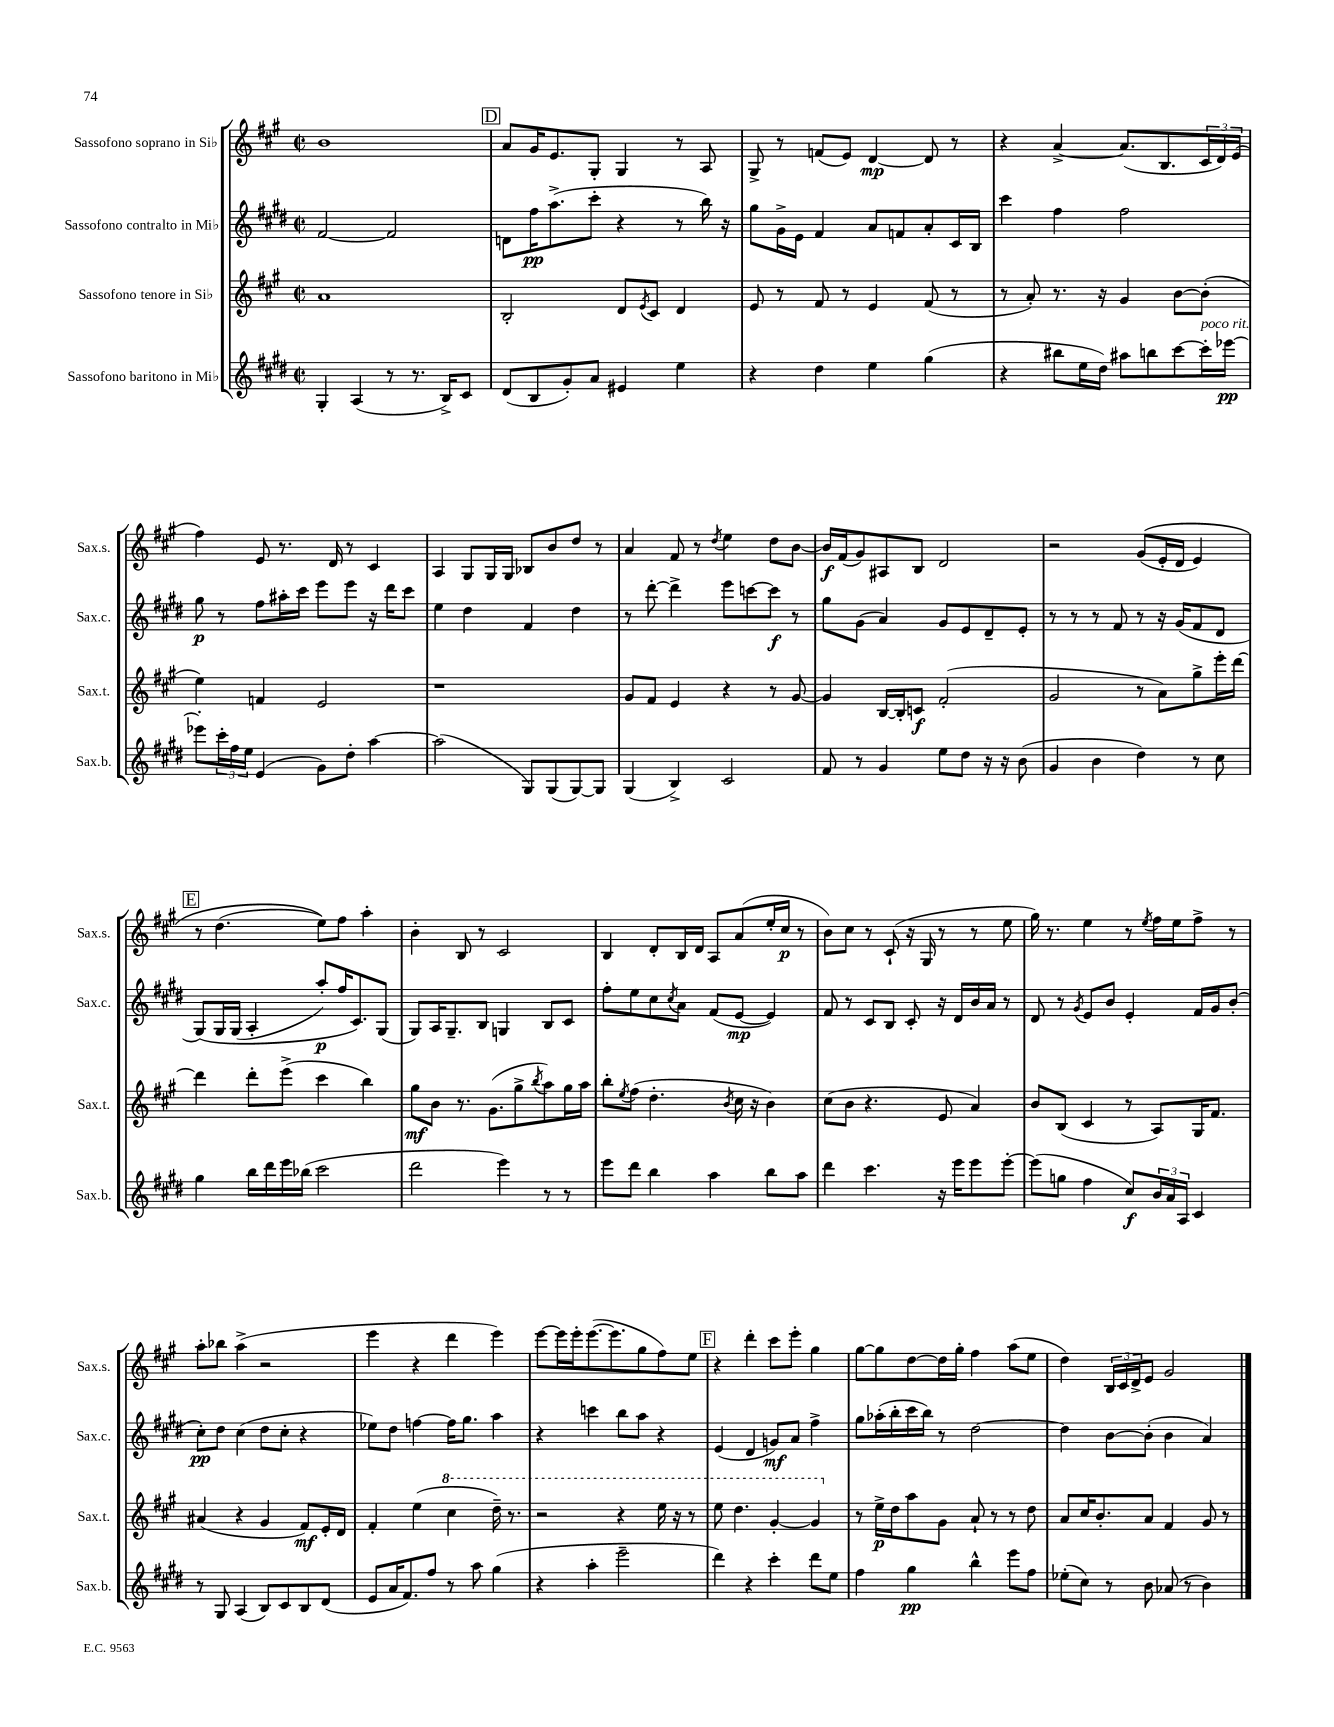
<<
\new StaffGroup <<
\new Staff = "s0" \with { instrumentName = "Sassofono soprano in Sib" shortInstrumentName = "Sax.s." } {
    \clef treble \key a \major \defaultTimeSignature \time 2/2
    b'1 |
    \mark \markup { \box "D" } a'8 gis'16 e'8. gis8-. gis4 r8 a8 |
    gis8-> r8 f'8( e'8) d'4~\mp d'8 r8 |
    r4 a'4~-> a'8.( b8. \tuplet 3/2 { cis'16 d'16) e'16( } |
    fis''4) e'8 r8. d'16 r8 cis'4 |
    a4 gis8 gis16 gis16 bes8 b'8 d''8 r8 |
    a'4 fis'8 r8 \acciaccatura { d''8 } e''4 d''8 b'8~ |
    b'16\f fis'16( gis'8) ais8 b8 d'2 |
    r2 gis'8(\( e'16-. d'16 e'4) |
    \mark \markup { \box "E" } r8 d''4.( e''8)\) fis''8 a''4-. |
    b'4-. b8 r8 cis'2 |
    b4 d'8-. b16 d'16 a8 a'8( e''16-. cis''16\p r8 |
    b'8) cis''8 r8 cis'8-!( r16 gis16 r8 r8 e''8 |
    gis''16) r8. e''4 r8 \acciaccatura { e''8 } fis''16 e''16 fis''8-> r8 |
    a''8-. bes''8 a''4->( r2 |
    e'''4 r4 d'''4 e'''4) |
    e'''8~ e'''16 e'''16-. e'''8.~( e'''8. gis''8 fis''8) e''8 |
    \mark \markup { \box "F" } r4 d'''4-. cis'''8 e'''8-. gis''4 |
    gis''8~ gis''8 d''8~ d''16 gis''16-. fis''4 a''8( e''8 |
    d''4) \tuplet 3/2 { b16 cis'16 d'16-> } e'8 gis'2 \bar "|." |
}
\new Staff = "s1" \with { instrumentName = "Sassofono contralto in Mib" shortInstrumentName = "Sax.c." } {
    \clef treble \key e \major \defaultTimeSignature \time 2/2
    fis'2~ fis'2 |
    \mark \markup { \box "D" } d'8 fis''16\pp a''8.->( cis'''8-. r4 r8 b''16) r16 |
    gis''8 gis'16-> e'16 fis'4 a'8 f'8 a'8-. cis'16 b16 |
    cis'''4 fis''4 fis''2 |
    gis''8\p r8 fis''8 ais''16-. cis'''16 e'''8 e'''8 r16 dis'''16 cis'''8 |
    e''4 dis''4 fis'4 dis''4 |
    r8 dis'''8~-. dis'''4-> e'''8 c'''8~ c'''8\f r8 |
    gis''8 gis'8( a'4) gis'8 e'8 dis'8-- e'8-. |
    r8 r8 r8 fis'8 r8 r16 gis'16( fis'8 dis'8 |
    \mark \markup { \box "E" } gis8)\( gis16 gis16( a4-. a''8-.\p) fis''16 cis'8.\) gis8( |
    gis8) a16 gis8.-- b8 g4 b8 cis'8 |
    fis''8-. e''8 cis''8 \acciaccatura { cis''8 } a'8 fis'8( e'8~\mp e'4) |
    fis'8 r8 cis'8 b8 cis'8-. r16 dis'16 b'16 a'16 r8 |
    dis'8 r8 \acciaccatura { gis'8 } e'8 b'8 e'4-. fis'16 gis'16 b'8-.( |
    cis''8-.\pp) dis''8 cis''4( dis''8 cis''8-. r4 |
    ees''8) dis''8 f''4~ f''16 gis''8. a''4 |
    r4 c'''4 b''8 a''8 r4 |
    \mark \markup { \box "F" } e'4( dis'4 g'8\mf) a'8 fis''4-> |
    gis''8 aes''16-.( b''16-. cis'''16 b''16) r8 dis''2~ |
    dis''4 b'8~ b'8-.( b'4 a'4) \bar "|." |
}
\new Staff = "s2" \with { instrumentName = "Sassofono tenore in Sib" shortInstrumentName = "Sax.t." } {
    \clef treble \key a \major \defaultTimeSignature \time 2/2
    a'1 |
    \mark \markup { \box "D" } b2-. d'8 \acciaccatura { e'8 } cis'8 d'4 |
    e'8 r8 fis'8 r8 e'4 fis'8( r8 |
    r8 a'8-.) r8. r16 gis'4 b'8~ b'8-.( |
    e''4) f'4 e'2 |
    r1 |
    gis'8 fis'8 e'4 r4 r8 gis'8~ |
    gis'4 b16~ b16-. c'8\f fis'2-.( |
    gis'2 r8 a'8) gis''8-> e'''16-. d'''16~ |
    \mark \markup { \box "E" } d'''4 d'''8-. e'''8->( cis'''4 b''4) |
    gis''8\mf b'8 r8. gis'8.( gis''8-> \acciaccatura { b''8 } a''8) gis''16 a''16 |
    b''8-. \acciaccatura { e''8 } fis''8( d''4.-. \acciaccatura { b'8 } cis''16 r16 b'4) |
    cis''8( b'8 r4. e'8 a'4) |
    b'8 b8( cis'4 r8 a8) gis16 fis'8. |
    ais'4( r4 gis'4 fis'8\mf) e'16-. d'16 |
    fis'4-. e''4( \ottava #1 cis'''4 d'''16--) r8. |
    r2 r4 e'''16 r16 r8 |
    \mark \markup { \box "F" } e'''8 d'''4. gis''4~-. gis''4 \ottava #0 |
    r8 e''16->\p d''16 a''8 gis'8 a'8-! r8 r8 d''8 |
    a'8 cis''16 b'8.-. a'8 fis'4 gis'8 r8 \bar "|." |
}
\new Staff = "s3" \with { instrumentName = "Sassofono baritono in Mib" shortInstrumentName = "Sax.b." } {
    \clef treble \key e \major \defaultTimeSignature \time 2/2
    gis4-. a4( r8 r8. b16->) cis'8 |
    \mark \markup { \box "D" } dis'8( b8 gis'8-.) a'8 eis'4 e''4 |
    r4 dis''4 e''4 gis''4( |
    r4 bis''8 e''16 dis''16) ais''8 b''8 cis'''8~ cis'''16-.^\markup { \italic "poco rit." } ees'''16~\pp |
    ees'''8-. \tuplet 3/2 { cis'''16-. fis''16 e''16 } e'4( gis'8) dis''8-. a''4~ |
    a''2( gis8) gis8( gis8~) gis8 |
    gis4( b4->) cis'2 |
    fis'8 r8 gis'4 e''8 dis''8 r16 r16 b'8( |
    gis'4 b'4 dis''4) r8 cis''8 |
    \mark \markup { \box "E" } gis''4 b''16 dis'''16 e'''16 bes''16( cis'''2 |
    dis'''2 e'''4) r8 r8 |
    e'''8 dis'''8 b''4 a''4 b''8 a''8 |
    dis'''4 cis'''4. r16 e'''16 e'''8 e'''8~-. |
    e'''8( g''8 fis''4 cis''8\f) \tuplet 3/2 { b'16 a'16 a16 } cis'4 |
    r8 gis8 a4( b8) cis'8 b8 dis'8( |
    e'8 a'16 fis'8.) fis''8 r8 a''8 gis''4( |
    r4 a''4-. e'''2-- |
    \mark \markup { \box "F" } dis'''4) r4 cis'''4-. dis'''8 e''8 |
    fis''4 gis''4\pp b''4-^ e'''8 fis''8 |
    ees''8-.( cis''8) r8 b'8 aes'8( r8 b'4) \bar "|." |
}
>>
>>
\layout { \context { \Score \remove "Bar_number_engraver" } }
